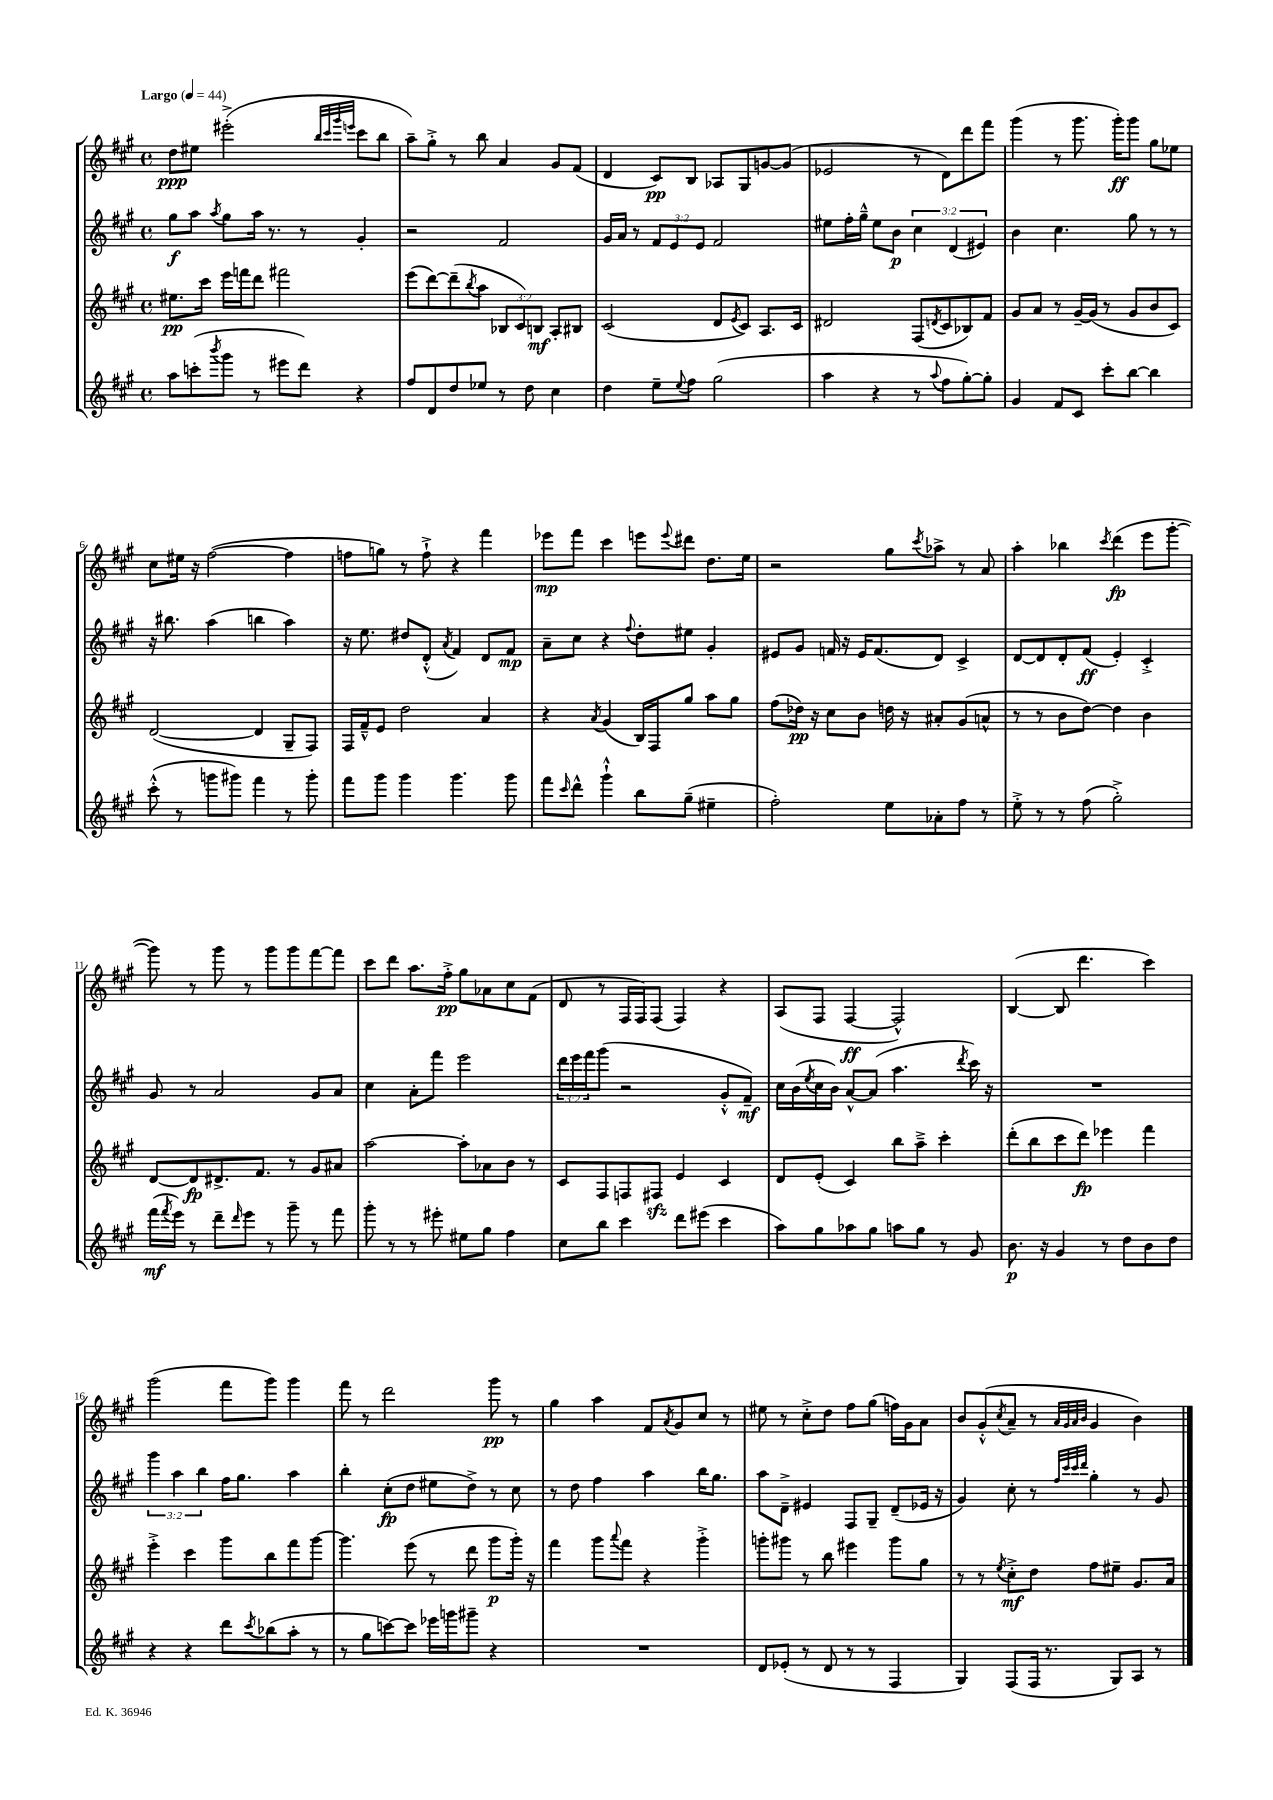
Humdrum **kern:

**kern	**kern	**kern	**kern
*staff4	*staff3	*staff2	*staff1
*clefG2	*clefG2	*clefG2	*clefG2
*k[f#c#g#]	*k[f#c#g#]	*k[f#c#g#]	*k[f#c#g#]
*M4/4	*M4/4	*M4/4	*M4/4
*met(c)	*met(c)	*met(c)	*met(c)
*MM44	*MM44	*MM44	*MM44
8aa	8.ee#	8gg#	8dd
(8ccc'	.	8aa	8ee#
.	16ccc#	.	.
8qbbb	.	8qaa	.
8ggg#	16eee	8gg#	(2eee#'^
.	16fff	.	.
8r	8ddd	16aa	.
.	.	8.r	.
8eee#	2fff#	.	.
8ddd)	.	8r	.
.	.	.	32qqbb
.	.	.	32qqccc#
.	.	.	32qqggg#
.	.	.	32qqeee
4r	.	4g#'	8ccc#
.	.	.	8bb
=	=	=	=
8ff#	(8eee	2r	8aa~)
8d	[8ddd)	.	8gg#'^
8dd	(8ddd~]	.	8r
.	8qbb	.	.
8ee-	8aa	.	8bb
8r	12B-	2f#	4a
.	12c#)	.	.
8dd	.	.	.
.	12B	.	.
4cc#	8A'	.	8g#
.	8B#	.	(8f#
=	=	=	=
4dd	(2c#	16g#	4d
.	.	16a	.
.	.	8r	.
8ee~	.	12f#	8c#)
.	.	12e	.
8qqee	.	.	.
8ff#	.	.	8B
.	.	12e	.
(2gg#	8d	2f#	8A-
.	8qe	.	.
.	8c#)	.	8G#
.	8.A	.	[8g
.	.	.	(8g]
.	16c#	.	.
=	=	=	=
4aa	2d#	8ee#	2e-
.	.	16ff#'	.
.	.	16gg#~^^	.
4r	.	8ee#	.
.	.	8b	.
8r	(8F#	6cc#	8r
8qqaa	8qd	.	.
8ff#	8c#	.	8d)
.	.	(6d	.
[8gg#')	8B-)	.	8ddd
.	.	6e#)	.
8gg#']	8f#	.	8fff#
=	=	=	=
4g#	8g#	4b	(4ggg#
.	8a	.	.
8f#	8r	4.cc#	8r
8c#	[16g#~	.	8.ggg#
.	(16g#]	.	.
8ccc#'	8r	.	.
.	.	.	16ggg#')
[8bb	8g#	8gg#	8ggg#
4bb]	8b	8r	8gg#
.	8c#)	8r	8ee-
=	=	=	=
(8ccc#'^^	([2d	16r	8cc#
.	.	8.bb#	.
8r	.	.	16ee#
.	.	.	16r
8ggg	.	(4aa	([2ff#
8ggg#)	.	.	.
4fff#	4d]	4bb	.
8r	8G#~	4aa)	4ff#]
8ggg#'	8F#)	.	.
=	=	=	=
8fff#	16F#	16r	8ff
.	16f#~^^	8.ee	.
8ggg#	8e	.	8gg)
4ggg#	2dd	8dd#	8r
.	.	(8d'^^	8ff`^
.	.	8qa	.
4.ggg#	.	4f#)	4r
.	4a	8d	4fff#
8ggg#	.	8f#	.
=	=	=	=
8fff#	4r	8a~	8eee-
16qqccc#	.	.	.
8ddd^^	.	8cc#	8fff#
.	8qa	.	.
4ggg#`^^	(4g#	4r	4ccc#
.	.	8qqff#	.
8bb	16B)	8dd'	8eee
.	16F#	.	.
.	.	.	8qqeee
(8gg#~	8gg#	8ee#	8ddd#
4ee#~	8aa	4g#'	8.dd
.	8gg#	.	.
.	.	.	16ee
=	=	=	=
2ff#')	(8ff#	8e#	2r
.	16dd-)	8g#	.
.	16r	.	.
.	8cc#	16f	.
.	.	16r	.
.	8b	16e#	.
.	.	(8.f	.
8ee	16dd	.	8gg#
.	16r	.	.
.	.	.	8qccc#
8a-'	8a#'	8d)	8aa-^
8ff#	(8g#	4c#^	8r
8r	8a^^	.	8a
=	=	=	=
8ee'^	8r	[8d	4aa'
8r	8r	8d]	.
8r	8b	8d'	4bb-
(8ff#	[8dd)	(8f#	.
.	.	.	8qccc#
2gg#'^)	4dd]	4e')	(4ddd
.	4b	4c#'^	8eee
.	.	.	[8ggg#'
=	=	=	=
(16fff#	[8d	8g#	8ggg#])
8qfff#	.	.	.
16eee)	.	.	.
8r	8d]	8r	8r
8ddd~	8.d#^	2a	8ggg#
16qqddd	.	.	.
8eee	.	.	8r
.	8.f#	.	.
8r	.	.	8ggg#
8ggg#~	8r	.	8ggg#
8r	8g#	8g#	[8fff#
8fff#	8a#	8a	8fff#]
=	=	=	=
8ggg#'	[2aa	4cc#	8ccc#
8r	.	.	8ddd
8r	.	8a'	8.aa
8eee#'	.	8fff#	.
.	.	.	16ff#'^
8ee#	8aa']	2eee	8gg#
8gg#	8a-	.	8a-
4ff#	8b	.	8cc#
.	8r	.	(8f#
=	=	=	=
8cc#	8c#	24ddd	8d
.	.	24eee	.
.	.	24fff#	.
8bb	8F#	(8ggg#	8r
4ccc#	8F	2r	16F#
.	.	.	16F#)
.	8F#	.	(8F#
8ddd	4e	.	4F#)
(8eee#	.	.	.
4ccc#	4c#	8g#'^^	4r
.	.	8f#~)	.
=	=	=	=
8aa)	8d	16cc#	(8A
.	.	(16b	.
.	.	8qee	.
8gg#	(8e'	16cc#	8F#
.	.	16b)	.
8aa-	4c#)	[8a^^	[4F#
8gg#	.	(8a]	.
8aa	8bb	4.aa	2F#^^])
8gg#	8aa~^	.	.
8r	4ccc#'	.	.
.	.	8qddd	.
8g#	.	16ccc#)	.
.	.	16r	.
=	=	=	=
8.b	(8ddd'	1r	([4B
.	8bb	.	.
16r	.	.	.
4g#	8ccc#	.	8B]
.	8ddd)	.	4.ddd
8r	4eee-	.	.
8dd	.	.	.
8b	4fff#	.	4ccc#)
8dd	.	.	.
=	=	=	=
4r	4eee'^	6ggg#	(2ggg#
.	.	6aa	.
4r	4ccc#	.	.
.	.	6bb	.
8ddd	8ggg#	16ff#	8fff#
.	.	8.gg#	.
8qccc#	.	.	.
(8bb-	8bb	.	8ggg#)
8aa'	8fff#	4aa	4ggg#
8r	[8ggg#	.	.
=	=	=	=
8r	4.ggg#]	4bb'	8fff#
8gg#	.	.	8r
[8ccc)	.	(8cc#'	2ddd
8ccc]	(8eee	8dd	.
16eee-	8r	8ee#	.
16ggg	.	.	.
8ggg#~	8ddd	8dd^)	.
4r	8ggg#	8r	8ggg#
.	16ggg#')	8cc#	8r
.	16r	.	.
=	=	=	=
1r	4fff#	8r	4gg#
.	.	8dd	.
.	8ggg#	4ff#	4aa
.	8qqaaa	.	.
.	8fff#	.	.
.	4r	4aa	8f#
.	.	.	8qa
.	.	.	8g#
.	4ggg#'^	16bb	8cc#
.	.	8.gg#	.
.	.	.	8r
=	=	=	=
8d	8ggg'	8aa	8ee#
(8e-'	8ggg#	8d~^	8r
8r	8r	4e#	8cc#'^
8d	8bb	.	8dd
8r	4eee#	8F#	8ff#
8r	.	8G#~	(8gg#
4F#	8ggg#	(8d~	16ff)
.	.	.	16g#
.	8gg#	16e-	8a
.	.	16r	.
=	=	=	=
4G#)	8r	4g#)	8b
.	8r	.	(8g#'^^
.	8qee	.	8qcc#
(8F#	8cc#'^	8cc#'	8a~
16F#	8dd	8r	8r
8.r	.	.	.
.	.	32qqff#	32qqa
.	.	32qqccc#	32qqg#
.	.	32qqccc#	32qqa
.	.	32qqddd	32qqb
.	8ff#	4gg#'	4g#
8G#)	8ee#~	.	.
8A	8.g#	8r	4b)
8r	.	8g#	.
.	16a	.	.
==	==	==	==
*-	*-	*-	*-
